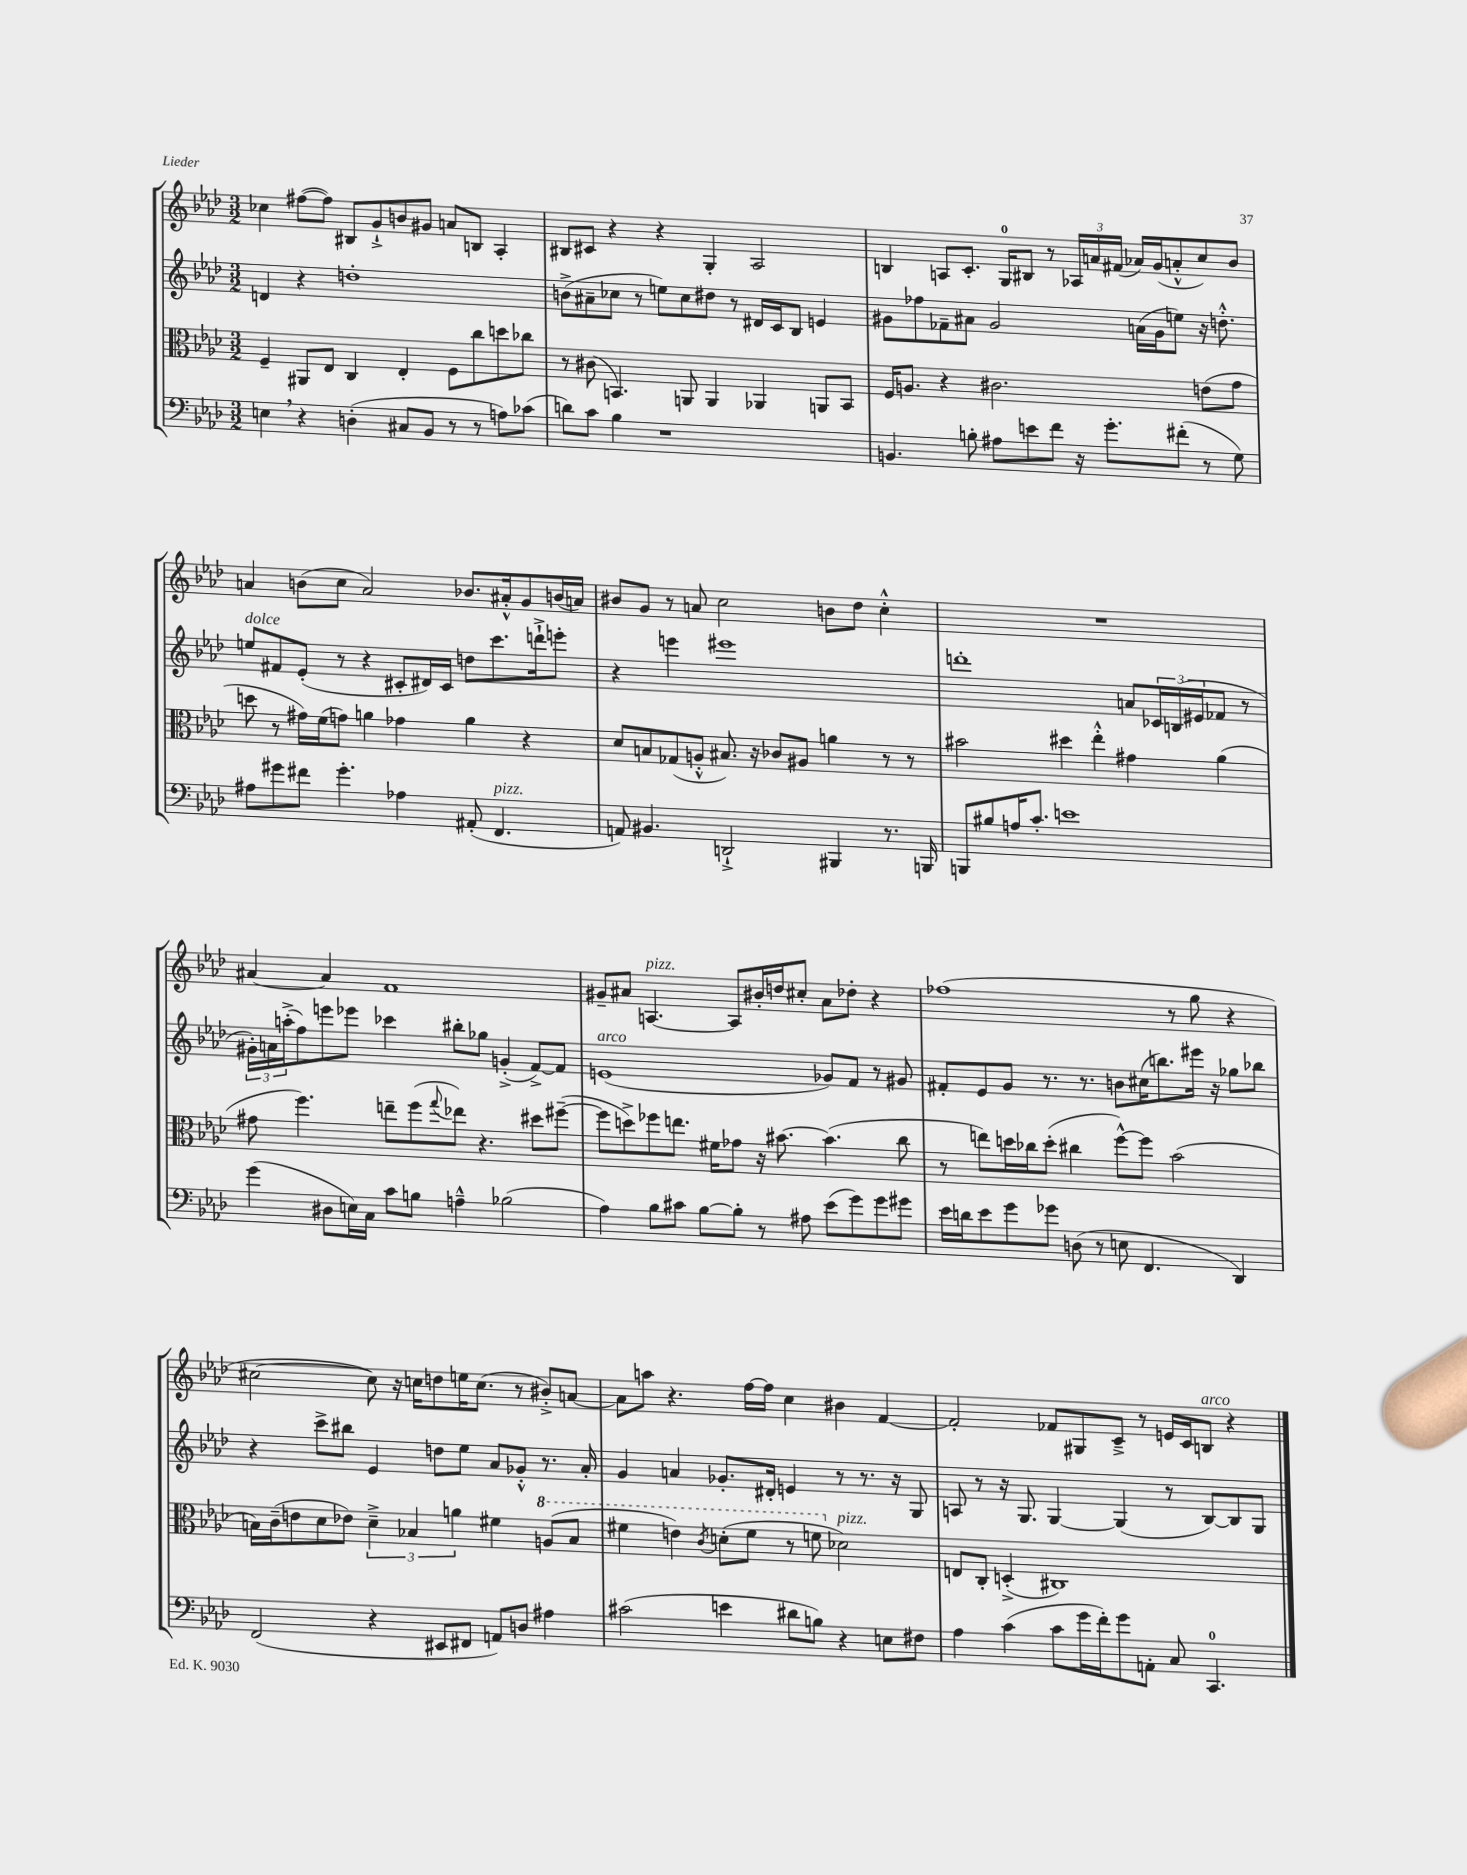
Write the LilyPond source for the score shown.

<<
\new StaffGroup <<
\new Staff = "s0" {
    \clef treble \key aes \major \numericTimeSignature \time 3/2
    ces''4 fis''8~( fis''8) bis8 g'8-!-> b'8 gis'8 a'8 b8 aes4-. |
    bis8 cis'8 r4 r4 g4-. aes2 |
    b4 a8 c'8.-. g16-0 bis8 r8 \tuplet 3/2 { aes16 a'16 fis'16( } aes'16) g'16( a'8-.-^ c''8) bes'8 |
    a'4 b'8( c''8 a'2) bes'8. ais'16-.-^ g'8 b'16( a'16) |
    bis'8 g'8 r8 a'8 c''2 b'8 des''8 c''4-.-^ |
    R1. |
    ais'4~ ais'4 f'1 |
    gis'8-- ais'8 a4.~^\markup { \italic "pizz." } a8 bis'16-. d''16 cis''8-. ais'8 des''8-. r4 |
    fes''1( r8 g''8 r4 |
    cis''2~ cis''8) r16 c''16 d''8 e''16 c''8.( r8 bis'8-.->) a'8~ |
    a'8 a''8 r4. f''16~ f''16 c''4 bis'4 f'4~ |
    f'2-. fes'8 gis8 c'8---> r8 e'16 c'16 b8^\markup { \italic "arco" } r4 \bar "|." |
}
\new Staff = "s1" {
    \clef treble \key aes \major \numericTimeSignature \time 3/2
    d'4 r4 d''1-. |
    b'8->( ais'8-- ces''8 r8 e''8) ces''8 dis''8 r8 dis'16 c'16 bes8 e'4 |
    gis'8 fes''8 fes'8-- ais'8 gis'2 a'16( gis'16 e''8) r16 d''8.-.-^ |
    e''8^\markup { \italic "dolce" } fis'8 ees'8-.( r8 r4 cis'8-. dis'16) cis'16 d''8 c'''8. d'''16-!-> e'''8-. |
    r4 e'''4 eis'''1 |
    d'''1-. a'8 \tuplet 3/2 { ces'16 b16( eis'16 } fes'8 r8 |
    \tuplet 3/2 { gis'16-.) a'16 a''16-.->( } f''8) e'''8 ees'''8 ces'''4 bis''8-. ges''8 g'4-.->( f'8~->) f'8 |
    e'1^\markup { \italic "arco" }( ges'8) f'8 r8 gis'8 |
    fis'8-. ees'8 g'8 r8. r8. b'8 cis''16( b''8.) eis'''16 r16 ges''8 bes''8 |
    r4 c'''8-> bis''8 ees'4 d''8 ees''8 aes'8 ges'8-.-^ r8. aes'16-. |
    g'4 a'4 ges'8.-. dis'16-. e'4 r8 r8. r16 g8 |
    a8 r8 r16 g8. g4~ g4( r8 bes8~) bes8 g8 \bar "|." |
}
\new Staff = "s2" {
    \clef alto \key aes \major \numericTimeSignature \time 3/2
    f4-- ais,8 ees8 c4 ees4-. f8 c''8 d''8 ces''8 |
    r8 cis'8( b,4.) a,8 a,4 aes,4 a,8 b,8 |
    f16 a8. r4 cis'2. e'8( g'8 |
    d''8 r8 gis'16) f'16( g'8) a'4 ges'4 a'4 r4 |
    des'8 b8 ges8( a8-.-^ bis8.) r16 ces'8 ais8 a'4 r8 r8 |
    bis'2 dis''4 ees''4-.-^ gis'4 aes'4( |
    gis'8 f''4.) e''8-- f''8( \appoggiatura { g''8 } ees''8) r4. dis''8 fis''8~--( |
    fis''8 d''8->) fes''8 e''8. fis'16 ges'8 r16 bis'8.~ bis'4.( c''8 |
    r8 e''8) d''16 ces''16 d''8-.( cis''4 f''8~-^) f''8 bes'2( |
    b16) c'16--( e'8 des'8 ees'8) \tuplet 3/2 { des'4---> bes4 a'4 } fis'4 \ottava #1 a'!8( bes'8 |
    fis''4 e''4) \acciaccatura { c''8 } d''8-.( fis''8 r8 f''8 \ottava #0 des'!2^\markup { \italic "pizz." }) |
    e8 c8-. d4-.->( cis1) \bar "|." |
}
\new Staff = "s3" {
    \clef bass \key aes \major \numericTimeSignature \time 3/2
    e4 \breathe r4 d4-.( cis8 bes,8 r8 r8 a8) ces'8( |
    d'8) c'8 bes4 r1 |
    b,4. b8-. ais8 e'8 f'8 r16 g'8.-. fis'8-.( r8 g8) |
    ais8 gis'8 fis'8 gis'4.-. aes4 ais,8-.( f,4.^\markup { \italic "pizz." } |
    a,8) bis,4. d,2-!-> bis,,4 r8. b,,16 |
    b,,8 bis8 a16 c'8.-. e'1 |
    g'4( dis8 e16) c16 c'8 b8 a4---^ bes2( |
    aes4) bes8 cis'8 bes8~ bes8-. r8 ais8 ees'8( g'8) g'8 gis'8 |
    ees'16 d'16 ees'8 g'8 ges'8 d8( r8 e8 f,4. des,4) |
    f,2( r4 eis,8 fis,8 a,8) d8 ais4 |
    cis'2( e'4 dis'8 b8) r4 e8 fis8 |
    aes4 c'4( c'8 g'16 f'16-.) g'8 a,8-. c8 c,4.-0 \bar "|." |
}
>>
>>
\layout { \context { \Score \remove "Bar_number_engraver" } }
